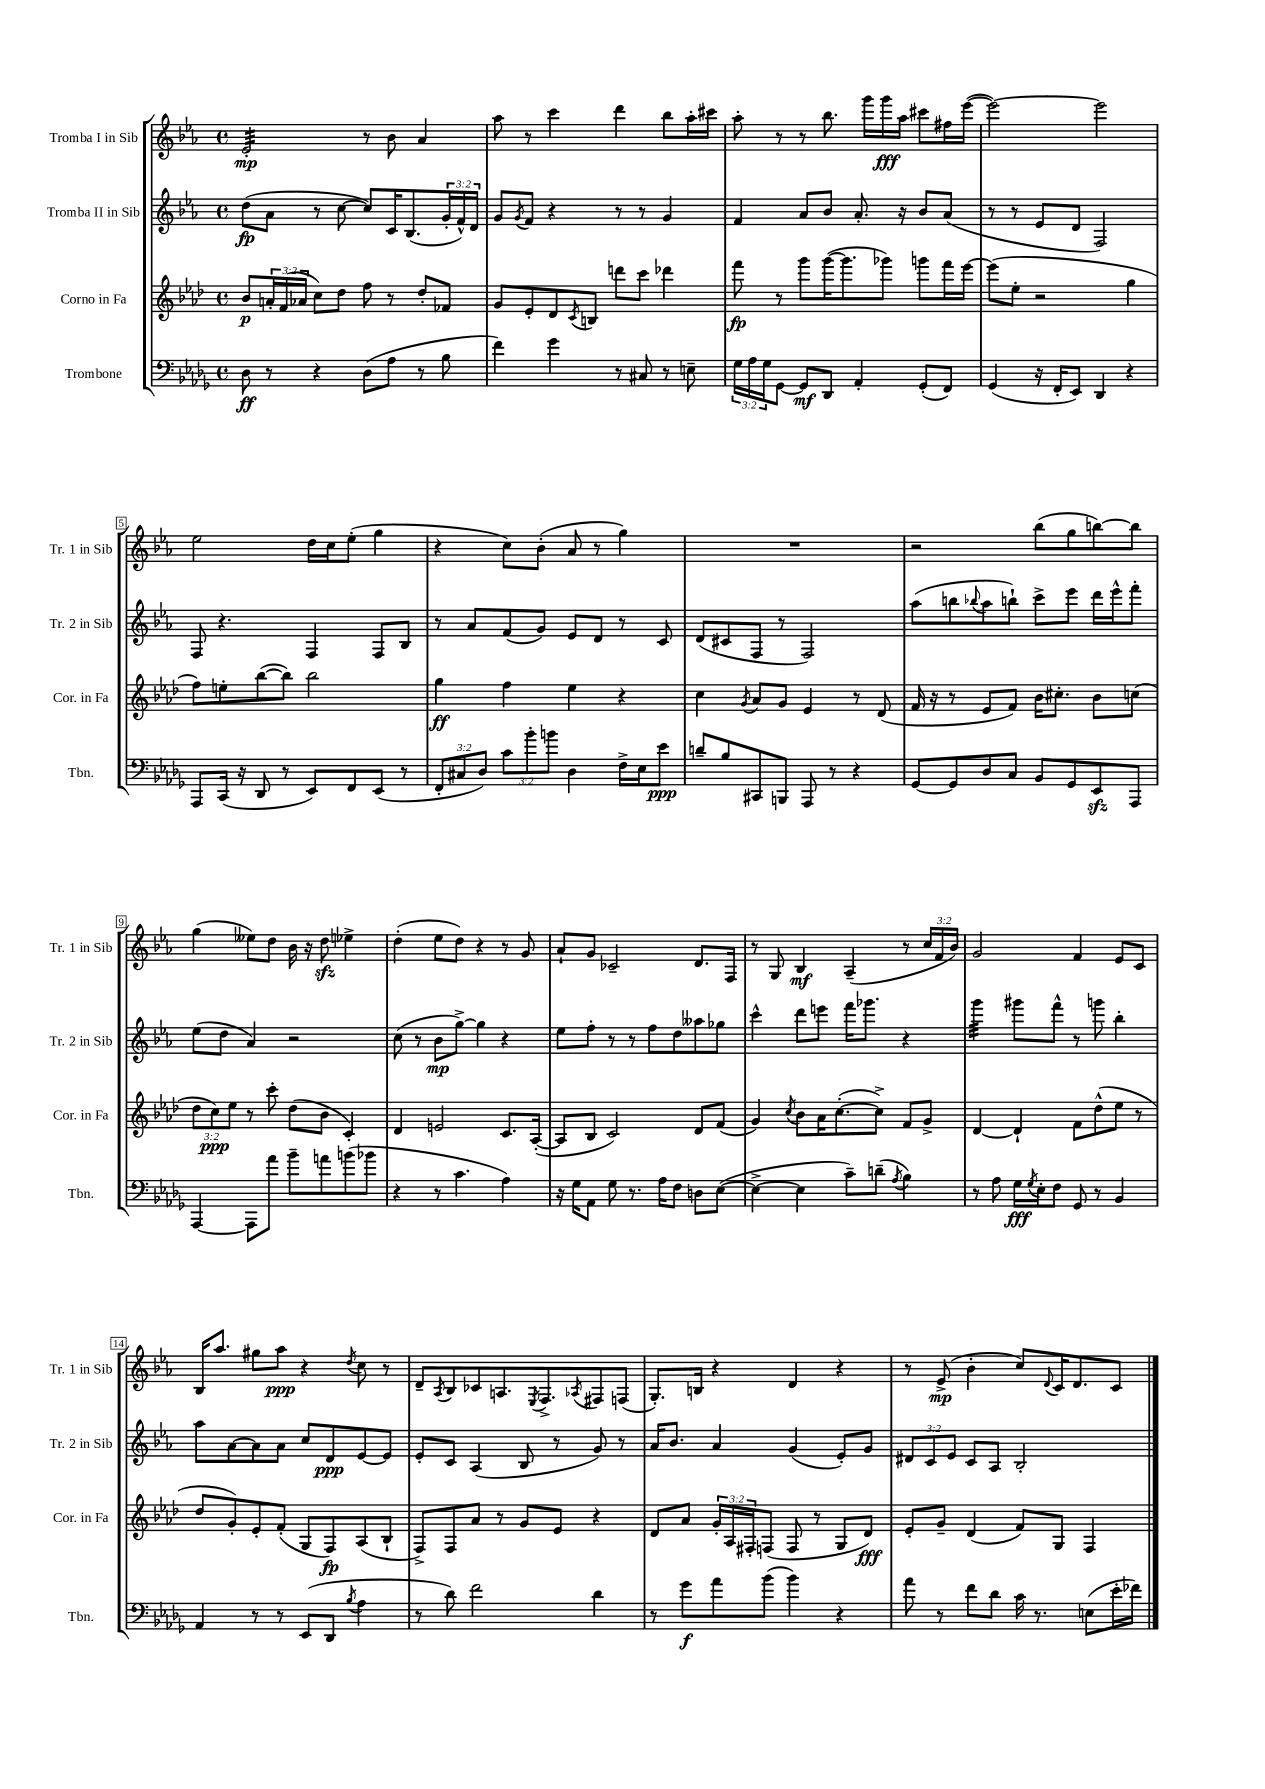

**kern	**kern	**kern	**kern
*staff4	*staff3	*staff2	*staff1
*clefF4	*clefG2	*clefG2	*clefG2
*k[b-e-a-d-g-]	*k[b-e-a-d-]	*k[b-e-a-]	*k[b-e-a-]
*M4/4	*M4/4	*M4/4	*M4/4
*met(c)	*met(c)	*met(c)	*met(c)
8D-	8b-	(8dd	2e-'
8r	24a'	8a-	.
.	(24f	.	.
.	24a-	.	.
4r	8cc)	8r	.
.	8dd-	[8cc	.
(8D-	8ff	8cc])	8r
8A-	8r	16c	8b-
.	.	(8.B-	.
8r	8dd-'	.	4a-
8B-	8f-	24g'	.
.	.	24f^^)	.
.	.	24d	.
=	=	=	=
4f)	8g	8g	8aa-
.	.	8qg	.
.	8e-'	8f	8r
4g-	8d-	4r	4ccc
.	8qc	.	.
.	8B	.	.
8r	8ddd	8r	4ddd
8C#	8ccc	8r	.
8r	4ddd-	4g	8bb-
8E~	.	.	16aa-'
.	.	.	16ccc#
=	=	=	=
24G-	8fff	4f	8aa-'
24A-	.	.	.
24G-	.	.	.
[8GG-	8r	.	8r
8GG-]	8ggg	8a-	8r
8DD-	([16ggg	8b-	8.bb-
.	8.ggg]	.	.
4AA-'	.	8.a-'	.
.	.	.	16ggg
.	8ggg-)	.	16ggg
.	.	16r	16aa-
(8GG-'	8ggg	8b-	8ccc#
8FF)	16fff	(8a-	16ff#
.	[16eee-	.	([16eee-
=	=	=	=
(4GG-	(8eee-]	8r	2eee-_)
.	8ee-'	8r	.
16r	2r	8e-	.
16FF'	.	.	.
8EE-)	.	8d	.
4DD-	.	2F)	2eee-]
4r	4gg	.	.
=	=	=	=
8AAA-	8ff)	8F	2ee-
(16CC	8ee'	4.r	.
16r	.	.	.
8DD-	([8bb-	.	.
8r	8bb-])	.	.
8EE-)	2bb-	4F	16dd
.	.	.	16cc
8FF	.	.	(8ee-'
(8EE-	.	8F	4gg
8r	.	8B-	.
=	=	=	=
12FF'	4gg	8r	4r
12C#	.	.	.
.	.	8a-	.
12D-)	.	.	.
12c	4ff	(8f	8cc)
12b-'	.	.	.
.	.	8g)	(8b-'
12b	.	.	.
4D-	4ee-	8e-	8a-
.	.	8d	8r
16F^	4r	8r	4gg)
16E-	.	.	.
8e-	.	8c	.
=	=	=	=
8d~	4cc	(8d	1r
8B-	.	8c#	.
.	8qg	.	.
8CC#	8a-	8F	.
8BBB	8g	8r	.
8AAA-	4e-	2F)	.
8r	.	.	.
4r	8r	.	.
.	(8d-	.	.
=	=	=	=
[8GG-	16f	(8aa-	2r
.	16r	.	.
8GG-]	8r	8bb	.
.	.	8qqbb-	.
8D-	8e-	8aa-	.
8C	8f)	8bb`)	.
8BB-	16b-	8ccc^	(8bb-
.	8.cc#'	.	.
8GG-	.	8eee-	8gg
8EE-	8b-	16ddd	[8bb)
.	.	16eee-^^	.
8AAA-	(8cc	8fff'	8bb]
=	=	=	=
[4AAA-	12dd-	(8ee-	(4gg
.	12cc)	.	.
.	.	8dd	.
.	12ee-	.	.
8AAA-]	8r	4a-)	8ee--)
8a-	8ccc'	.	8dd
8b-~	(8dd-	2r	16b-
.	.	.	16r
8a	8b-	.	8dd
(8b	4c')	.	4ee-^
8b-	.	.	.
=	=	=	=
4r	4d-	(8cc	(4dd'
.	.	8r	.
8r	2e	8b-	8ee-
4.c	.	[8gg^)	8dd)
.	.	4gg]	4r
4A-)	8.c	4r	8r
.	.	.	8g
.	([16A-'	.	.
=	=	=	=
16r	8A-]	8ee-	8a-`
16G-	.	.	.
8AA-	8B-	8ff'	8g
8G-	2c)	8r	2c-~
8.r	.	8r	.
.	.	8ff	.
16A-	.	.	.
8F	.	8dd	.
8D	8d-	8aa--	8.d
([8E-	(8f	8gg-	.
.	.	.	16F
=	=	=	=
4E-^_	4g)	4ccc^^	8r
.	.	.	8G
.	8qcc	.	.
4E-]	8b-	8ddd	4B-
.	16a-	8eee	.
.	([8.cc'	.	.
8c~)	.	16fff	(4A-~
.	.	8.ggg-	.
(8d~	8cc^])	.	.
8qA-	.	.	.
4B-)	8f	4r	8r
.	8g^	.	24cc
.	.	.	24f
.	.	.	24b-)
=	=	=	=
8r	[4d-	4ggg	2g
8A-	.	.	.
16G-	4d-`]	8ggg#	.
8qG-	.	.	.
16E-'	.	.	.
8F	.	8fff^^	.
8GG-	8f	8r	4f
8r	(8dd-^^	8ggg	.
4BB-	8ee-	4bb-'	8e-
.	8r	.	8c
=	=	=	=
4AA-	8dd-	8aa-	16B-
.	.	.	8.aa-
.	8g')	[8a-	.
8r	8e-'	8a-]	8gg#
8r	(8f'	8a-	8aa-
(8EE-	8G	8cc	4r
8DD-	8F)	8d	.
8qB-	.	.	8qdd
4A-	(8A-	[8e-	8cc
.	8B-`	8e-]	8r
=	=	=	=
8r	8F^)	8e-'	8d~
.	.	.	8qA-
8d-)	8F	8c	8B-
2f	8a-	(4A-	8c-
.	8r	.	8.A
.	8g	8B-	.
.	.	.	8qE-
.	.	.	8.F^
.	8e-	8r	.
.	.	.	8qA-
4d-	4r	8g)	8F#
.	.	8r	(8F
=	=	=	=
8r	8d-	16a-	8.G')
.	.	8.b-	.
8g-	8a-	.	.
.	.	.	16B
8a-	24g'	4a-	4r
.	24A-	.	.
.	24F#'	.	.
(8b-	(8F	.	.
4b-)	8F	(4g	4d
.	8r	.	.
4r	8G	8e-')	4r
.	8d-)	8g	.
=	=	=	=
8a-	8e-'	12d#	8r
.	.	12c	.
8r	8g~	.	(8e-^
.	.	12e-	.
8f	(4d-	8c	4b-'
8d-	.	8A-	.
16c	8f)	2B-'	8cc)
8.r	.	.	.
.	.	.	8qqd
.	8G	.	16c
.	.	.	8.d
(8E	4F	.	.
16e-'	.	.	8c
16f-)	.	.	.
==	==	==	==
*-	*-	*-	*-
